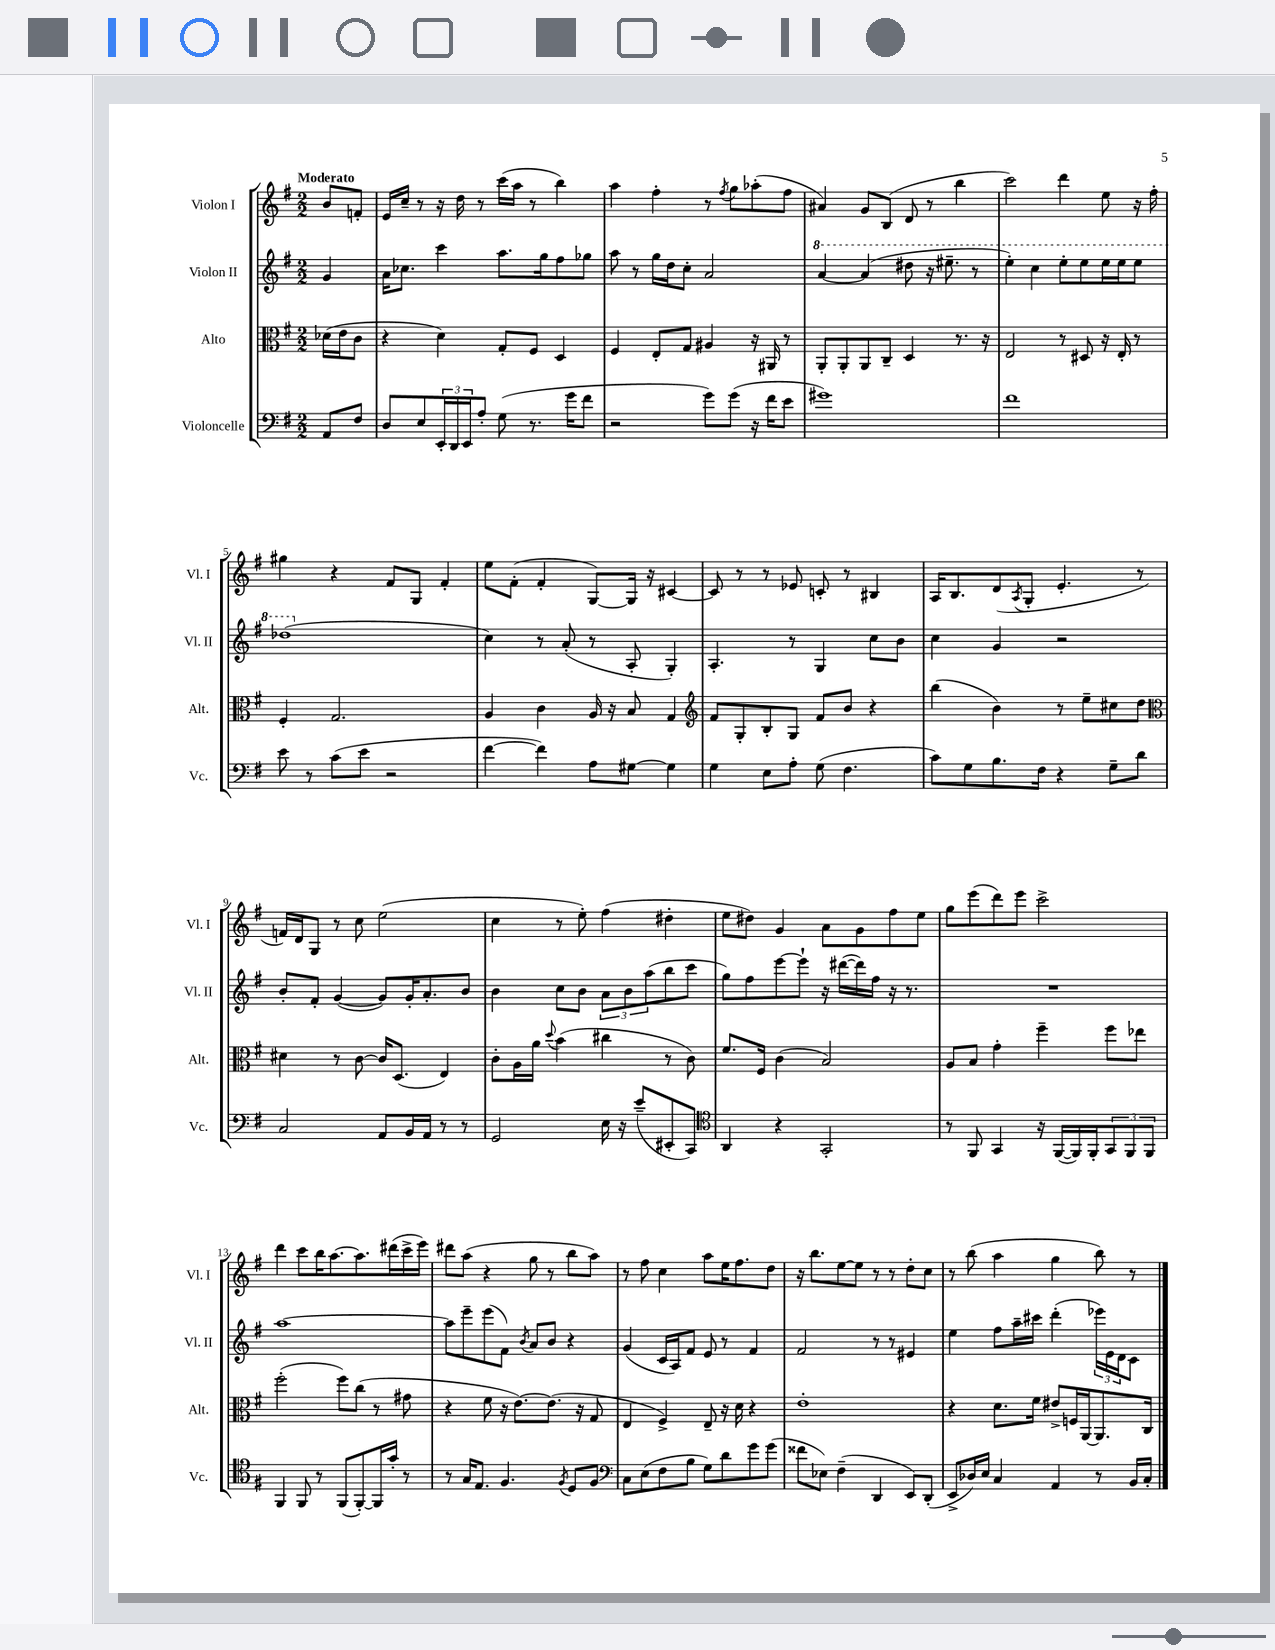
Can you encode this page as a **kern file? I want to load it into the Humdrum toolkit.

**kern	**kern	**kern	**kern
*part4	*part3	*part2	*part1
*staff4	*staff3	*staff2	*staff1
*I"Violoncelle	*I"Alto	*I"Violon II	*I"Violon I
*I'Vc.	*I'Alt.	*I'Vl. II	*I'Vl. I
*clefF4	*clefC3	*clefG2	*clefG2
*k[f#]	*k[f#]	*k[f#]	*k[f#]
*M2/2	*M2/2	*M2/2	*M2/2
=	=	=	=
!	!	!	!LO:TX:a:B:t=Moderato
8AA/L	(16d-X\LL	4g/	8b/L
.	16e\J	.	.
8F#/J	8c\J	.	8fn'/J
=1	=1	=1	=1
8D/L	4r	16a\KL	16e/LL
.	.	8.cc-X\J	16cc~/JJ
8E/	.	.	8r
24EE'/L	4d\)	4ccc\	16r
24DD/	.	.	.
.	.	.	16dd\
24EE/J	.	.	.
8A'/J	.	.	8r
(8G\	8G'/L	8.aa\L	(16ccc\LL
.	.	.	16aa\JJ
8.r	8F#/J	.	8r
.	.	16gg\k	.
.	4D/	8ff#\	4bb\)
16g\KL	.	.	.
8f#\J	.	8gg-X\J	.
=2	=2	=2	=2
2r	4F#/	8aa\	4aa\
.	.	8r	.
.	8E'/L	16gg\LL	4ff#'\
.	.	16dd\J	.
.	8G/J	8cc'\J	.
8g\L)	4A#X/	2a/	8r
.	.	.	8qff#/
(8g\J	.	.	8gg\L
16r	16r	.	(8aa-X'\
16f#\KL	16AA#X/	.	.
8e\J	8r	.	8ff#\J
=3	=3	=3	=3
*	*	*8va	*
1g#X)	8AA'/L	[4aa/	4a#X/)
.	8AA'/	.	.
.	8AA/	(4aa/]	8g/L
.	8C~/J	.	(8B/J
.	4D/	8ddd#X\	8d/
.	.	16r	8r
.	.	8.eee#X~\	.
.	8.r	.	4bb\
.	.	8r	.
.	16r	.	.
=4	=4	=4	=4
1f#	2E/	4eee'\)	2ccc\)
.	.	4ccc\	.
.	8r	8eee'\L	4ddd\
.	8D#X/	8eee\	.
.	16r	16eee\L	8ee\
.	16E'/	16eee\J	.
.	8r	8eee\J	16r
.	.	.	16ff#'\
!!LO:LB:g=z
=5	=5	=5	=5
8e\	4F#'/	(1ddd-X	4gg#X\
8r	.	.	.
(8c\L	2.G/	.	4r
8e\J	.	.	.
2r	.	.	8f#/L
.	.	.	8G/J
.	.	.	4f#'/
=6	=6	=6	=6
*	*	*X8va	*
[4f#\	4A/	4cc\)	8ee\L
.	.	.	(8f#'\J
4f#\])	4c\	8r	4f#'/
.	.	(8a'/	.
8A\L	16A/	8r	[8G/L)
.	16r	.	.
[8G#X\J	8B/	8A'/	16G/Jk]
.	.	.	16r
4G#\]	4G/	4G'/)	[4c#X/
=7	=7	=7	=7
*	*clefG2	*	*
4G\	8f#/L	4.A'/	8c#/]
.	8G'/	.	8r
8E\L	8B'/	.	8r
8A'\J	8G/J	8r	8e-X/
(8G\	8f#/L	4G/	8cn'/
4.F#\	8b/J	.	8r
.	4r	8cc\L	4B#X/
.	.	8b\J	.
=8	=8	=8	=8
8c\L)	(4bb\	4cc\	16A/KL
.	.	.	8.B/
8G\	.	.	.
8.B\	4b\)	4g/	(8d/
.	.	.	8qA/
.	.	.	8G'/J
16F#\Jk	.	.	.
4r	8r	2r	4.e'/
.	8ee~\L	.	.
8G~\L	8cc#X\	.	.
8d\J	8dd\J	.	8r
!!LO:LB:g=z
=9	=9	=9	=9
*	*clefC3	*	*
2C/	4d#X\	8b'/L	16fn/LL)
.	.	.	16d/J
.	.	8f#'/J	8G/J
.	8r	([4g/	8r
.	[8c\	.	8cc\
8AA/L	16c/KL]	8g/L])	(2ee\
.	(8.D/J	.	.
16BB/L	.	16g'/K	.
16AA/JJ	.	8.a'/	.
8r	4E/)	.	.
8r	.	8b/J	.
=10	=10	=10	=10
2GG/	8c'\L	4b\	4cc\
.	16A\L	.	.
.	16a\JJ	.	.
.	8qqdd/	.	.
.	(4b\	8cc\L	8r
.	.	8b\J	8ee'\)
16E\	4cc#X\	12a\L	(4ff#\
16r	.	.	.
.	.	12b\	.
(8e~/L	.	.	.
.	.	(12aa\	.
8EE#X'/	8r	8bb\	4dd#X'\
8CC/J)	8c\)	8ccc\J	.
=11	=11	=11	=11
*clefC4	*	*	*
4AA/	8.f#/L	8gg\L)	8ee\L
.	.	8ff#\	8dd#X\J)
.	16F#/Jk	.	.
4r	(4c\	[8eee\	4g/
.	.	8eee`\J]	.
2GG'/	2B/)	16r	8a\L
.	.	([16ddd#X\LL	.
.	.	16ddd#\])	8g\
.	.	16ff#\JJ	.
.	.	16r	8ff#\
.	.	8.r	.
.	.	.	8ee\J
=12	=12	=12	=12
8r	8A/L	1r	8gg\L
8FF#/	8B/J	.	(8eee\
4GG/	4g'\	.	8ddd\)
.	.	.	8eee\J
16r	4ff#~\	.	2ccc^\
([16FF#/LL	.	.	.
16FF#/])	.	.	.
16FF#'/J	.	.	.
12GG/	8ff#\L	.	.
12FF#/	.	.	.
.	8ee-X\J	.	.
12FF#/J	.	.	.
!!LO:LB:g=z
=13	=13	=13	=13
4FF#/	(2ff#'\	[1aa	4ddd\
8FF#/	.	.	8ccc\L
8r	.	.	16bb\K
.	.	.	[8.aa\
(8FF#/L	8ff#\L)	.	.
[8FF#'/)	(8cc\J	.	8.aa\]
16FF#/L]	8r	.	.
16g'/JJ	.	.	(16ddd#X\L
8r	8g#X\	.	16ccc^\
.	.	.	16eee\JJ)
=14	=14	=14	=14
8r	4r	8aa\L]	8ddd#X\L
16G/KL	.	8eee~\	(8aa\J
8.E/J	.	.	.
.	8f#\	(8eee\	4r
4.F#/	16r	8f#\J)	.
.	[8.e\L)	.	.
.	.	8qb/	.
.	.	8a/L	8gg\
.	(8.e\J]	8b/J	8r
8qF#/	.	.	.
8D/L	.	4r	8bb\L
.	16r	.	.
8F#/J	8G/	.	8aa\J)
=15	=15	=15	=15
*clefF4	*	*	*
8C\L	4E/	(4g/	8r
(8E\	.	.	8ff#\
8F#\	4F#^/)	16c/LL	4cc\
.	.	16A/J)	.
8B\J	.	8f#/J	.
8G\L)	8E~/	8e/	8aa\L
8d\	16r	8r	16ee\K
.	16d\	.	8.ff#\
8g\	4r	4f#/	.
(8g\J	.	.	8dd\J
=16	=16	=16	=16
8f##X\L	1e'	2f#/	16r
.	.	.	8.bb\L
8E-X\J)	.	.	.
(4F#~\	.	.	[8ee\
.	.	.	8ee\J]
4DD/	.	8r	8r
.	.	8r	8r
8EE/L)	.	4e#X/	8dd'\L
(8DD'/J	.	.	8cc\J
=17	=17	=17	=17
8EE^/L	4r	4ee\	8r
16D-X/L)	.	.	(8bb\
16E/JJ	.	.	.
4C/	8.d\L	8ff#\L	4aa\
.	.	16aa~\L	.
.	16f#\Jk	16ccc#X\JJ	.
4AA/	8e#X^/L	(4ddd'\	4gg\
.	16Fn/L	.	.
.	[16AA/J	.	.
8r	8.AA/]	24eee-X\LL)	8bb\)
.	.	24e\	.
.	.	24d\J	.
16BB/LL	.	8c\J	8r
16C'/JJ	16C/Jk	.	.
==	==	==	==
*-	*-	*-	*-
